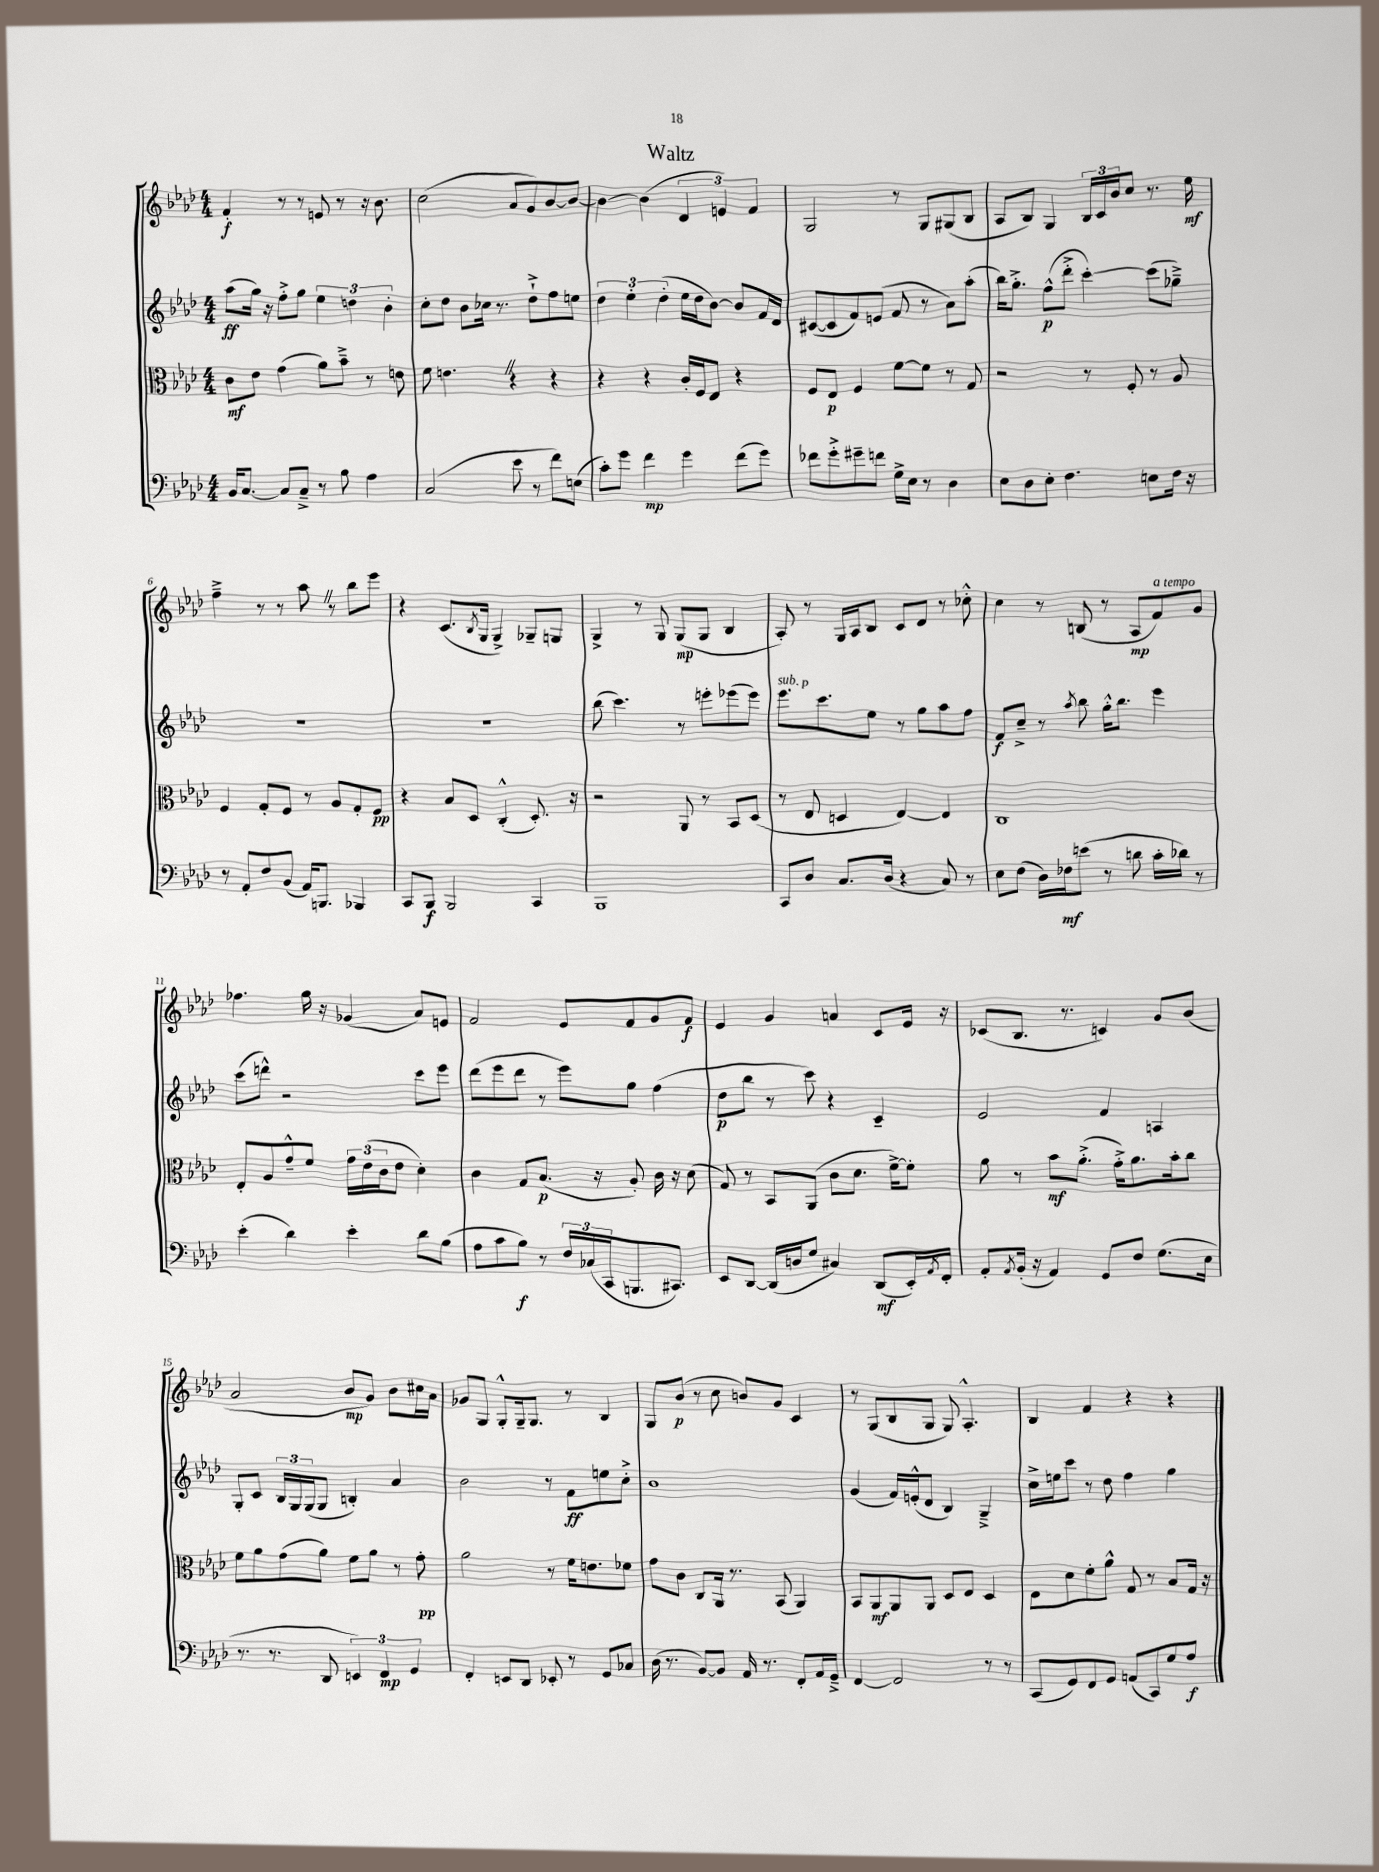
\header { title = "Waltz" }
<<
\new StaffGroup <<
\new Staff = "s0" {
    \clef treble \key aes \major \numericTimeSignature \time 4/4
    f'4-.\f r8 r8 e'8 r8 r16 bes'8. |
    c''2( aes'8 g'8) bes'8~ bes'8~ |
    bes'4~ bes'4( \tuplet 3/2 { des'4 e'4) f'4 } |
    g2 r8 g8 gis8( bes8 |
    aes8 bes8) g4 \tuplet 3/2 { bes16 c'16 bes'16 } c''8 r8. ees''16\mf |
    f''4---> r8 r8 aes''8 \once \override BreathingSign.text = \markup { \musicglyph "scripts.caesura.straight" } \breathe r8 bes''8 ees'''8 |
    r4 c'8.( \acciaccatura { bes8 } g16 g4->) ges8-- g8 |
    g4-> r8 g8 g8\mp( g8 bes4 |
    aes8-.) r8 g16 aes16 bes8 c'8 des'8 r8 ces''8-.-^ |
    c''4 r8 b8( r8 aes8\mp f'8^\markup { \italic "a tempo" }) g'8 |
    fes''4. g''16 r16 ges'4( aes'8) e'8 |
    f'2 ees'8 f'8 g'8 f'8\f |
    ees'4 g'4 a'4 c'8 ees'16 r16 |
    ces'8( bes8. r8. c'4) g'8 bes'8( |
    aes'2 bes'8\mp g'8) bes'8 cis''16 aes'16 |
    ges'8 g8 g8-.-^ g16-- g8. r8 bes4 |
    g8 bes'8\p( r8 c''8 b'8) g'8 c'4 |
    r8 g8( bes8 g8 g8) aes4.-.-^ |
    bes4 f'4 r4 r4 \bar "|." |
}
\new Staff = "s1" {
    \clef treble \key aes \major \numericTimeSignature \time 4/4
    aes''8\ff( g''16) r16 f''8-.-> g''8 \tuplet 3/2 { ees''4 d''4 bes'4-. } |
    c''8-. des''8 bes'8 ces''16 r8. des''8-!-> f''8 e''8 |
    \tuplet 3/2 { des''4 ees''4-. des''4-.( } ees''16 des''16 bes'8~) bes'8 f'16 des'16 |
    cis'8~( cis'8 f'8) e'8( f'8 r8 aes'8) aes''8-.( |
    bes''16) g''8.-.-> f''8-^\p( des'''8-.-> c'''4~-.) c'''8( ges''8--->) |
    R1 |
    R1 |
    bes''8( c'''4.) r8 e'''8-. ees'''8( ees'''8) |
    ees'''8.^\markup { \italic "sub. p" } c'''8. ees''8 r8 g''8 aes''8 f''8 |
    f'8\f c''8---> r8 \acciaccatura { aes''8 } bes''8 g''16-.-^ bes''8. ees'''4 |
    c'''8( d'''8-^) r2 c'''8 ees'''8 |
    des'''8( ees'''8 des'''8 r8 ees'''8) g''8 f''4( |
    des''8\p bes''8 r8 c'''8) r4 c'4-- |
    ees'2 f'4 a4 |
    g8-. c'8 \tuplet 3/2 { bes16 g16 g16( } g8 b4-.) aes'4 |
    bes'2 r8 f'8\ff e''8 c''8-.-> |
    bes'1 |
    g'4( f'16) e'16-.-^( des'8 bes4) g4---> |
    c''16-> e''16 c'''8 r8 des''8 f''4 g''4 \bar "|." |
}
\new Staff = "s2" {
    \clef alto \key aes \major \numericTimeSignature \time 4/4
    c'8\mf ees'8 g'4( aes'8) bes'8---> r8 e'8 |
    f'8 e'4. \once \override BreathingSign.text = \markup { \musicglyph "scripts.caesura.straight" } \breathe r4 r4 |
    r4 r4 c'16-. f16 ees8 r4 |
    f8 ees8\p f4 f'8~ f'8 r8 g8 |
    r2 r8 f8-. r8 aes8 |
    f4 g8-. f8 r8 aes8 g8-. f8\pp |
    r4 bes8 des8 c4-.-^( des8.-.) r16 |
    r2 aes,8 r8 bes,8 des8( |
    r8 ees8 d4 ees4~) ees4 |
    c1 |
    ees8-. aes8 g'8---^ f'8 \tuplet 3/2 { g'16 ees'16( c'16 } ees'8 des'4-.) |
    c'4 g8 bes8.\p( r16 aes8-.) c'16 r16 des'8( |
    g8) r8 bes,8 aes,8( c'8 des'8. f'16~->) f'8-. |
    aes'8 r8 bes'8\mf aes'8.-.->( g'16-.->) aes'8. bes'16-. c''8 |
    f'8 aes'8 g'8( aes'8) f'8 aes'8 r8 g'8-.\pp |
    aes'2 r8 f'16 e'8. fes'8 |
    g'8 c'8 c8 aes,16 r8. bes,8( aes,4) |
    bes,8 aes,8\mf aes,8 aes,8 des8 ees8 des4 |
    ees8 des'8 f'8-. aes'8-^ g8 r8 bes8 g16 r16 \bar "|." |
}
\new Staff = "s3" {
    \clef bass \key aes \major \numericTimeSignature \time 4/4
    bes,16 c8.~ c8 c8---> r8 bes8 aes4 |
    c2( ees'8 r8 f'8) e8( |
    c'8-.) g'8 f'4\mp g'4 f'8( g'8) |
    fes'8 g'8-.-> gis'8-- f'8 g16-> ees16 r8 des4 |
    ees8 des8 ees8-. f4. e8 f16 r16 |
    r8 aes,8-. f8 bes,8( aes,16) b,,8. bes,,4 |
    c,8 bes,,8\f bes,,2 c,4 |
    bes,,1 |
    c,8 des8 c8. des16( r4 c8) r8 |
    ees8 f8( des16) fes16\mf e'8( r8 d'8 c'16-. des'16) r8 |
    ees'4-.( des'4) ees'4-. des'8 bes8( |
    aes8 c'8 bes8\f) r8 \tuplet 3/2 { f16 ces16( c,16 } b,,8. cis,8.) |
    ees,8 des,8~ des,16( d16 g8 cis4) des,8\mf( ees,16-.) \acciaccatura { aes,8 } f,16-. |
    aes,8-. \acciaccatura { aes,8 } bes,16-.( r16 aes,4) g,8 f8 g8.( ees16 |
    r8. r8. des,8 \tuplet 3/2 { e,4) f,4\mp g,4 } |
    f,4-. e,8 des,8 ees,8-. r8 g,8 ces8 |
    des16( r8. bes,8~) bes,8 aes,16 r8. f,8-. aes,16 g,16---> |
    f,4~ f,2 r8 r8 |
    c,8( g,8) f,8 g,8 a,8( c,8) g8 aes8\f \bar "|." |
}
>>
>>
